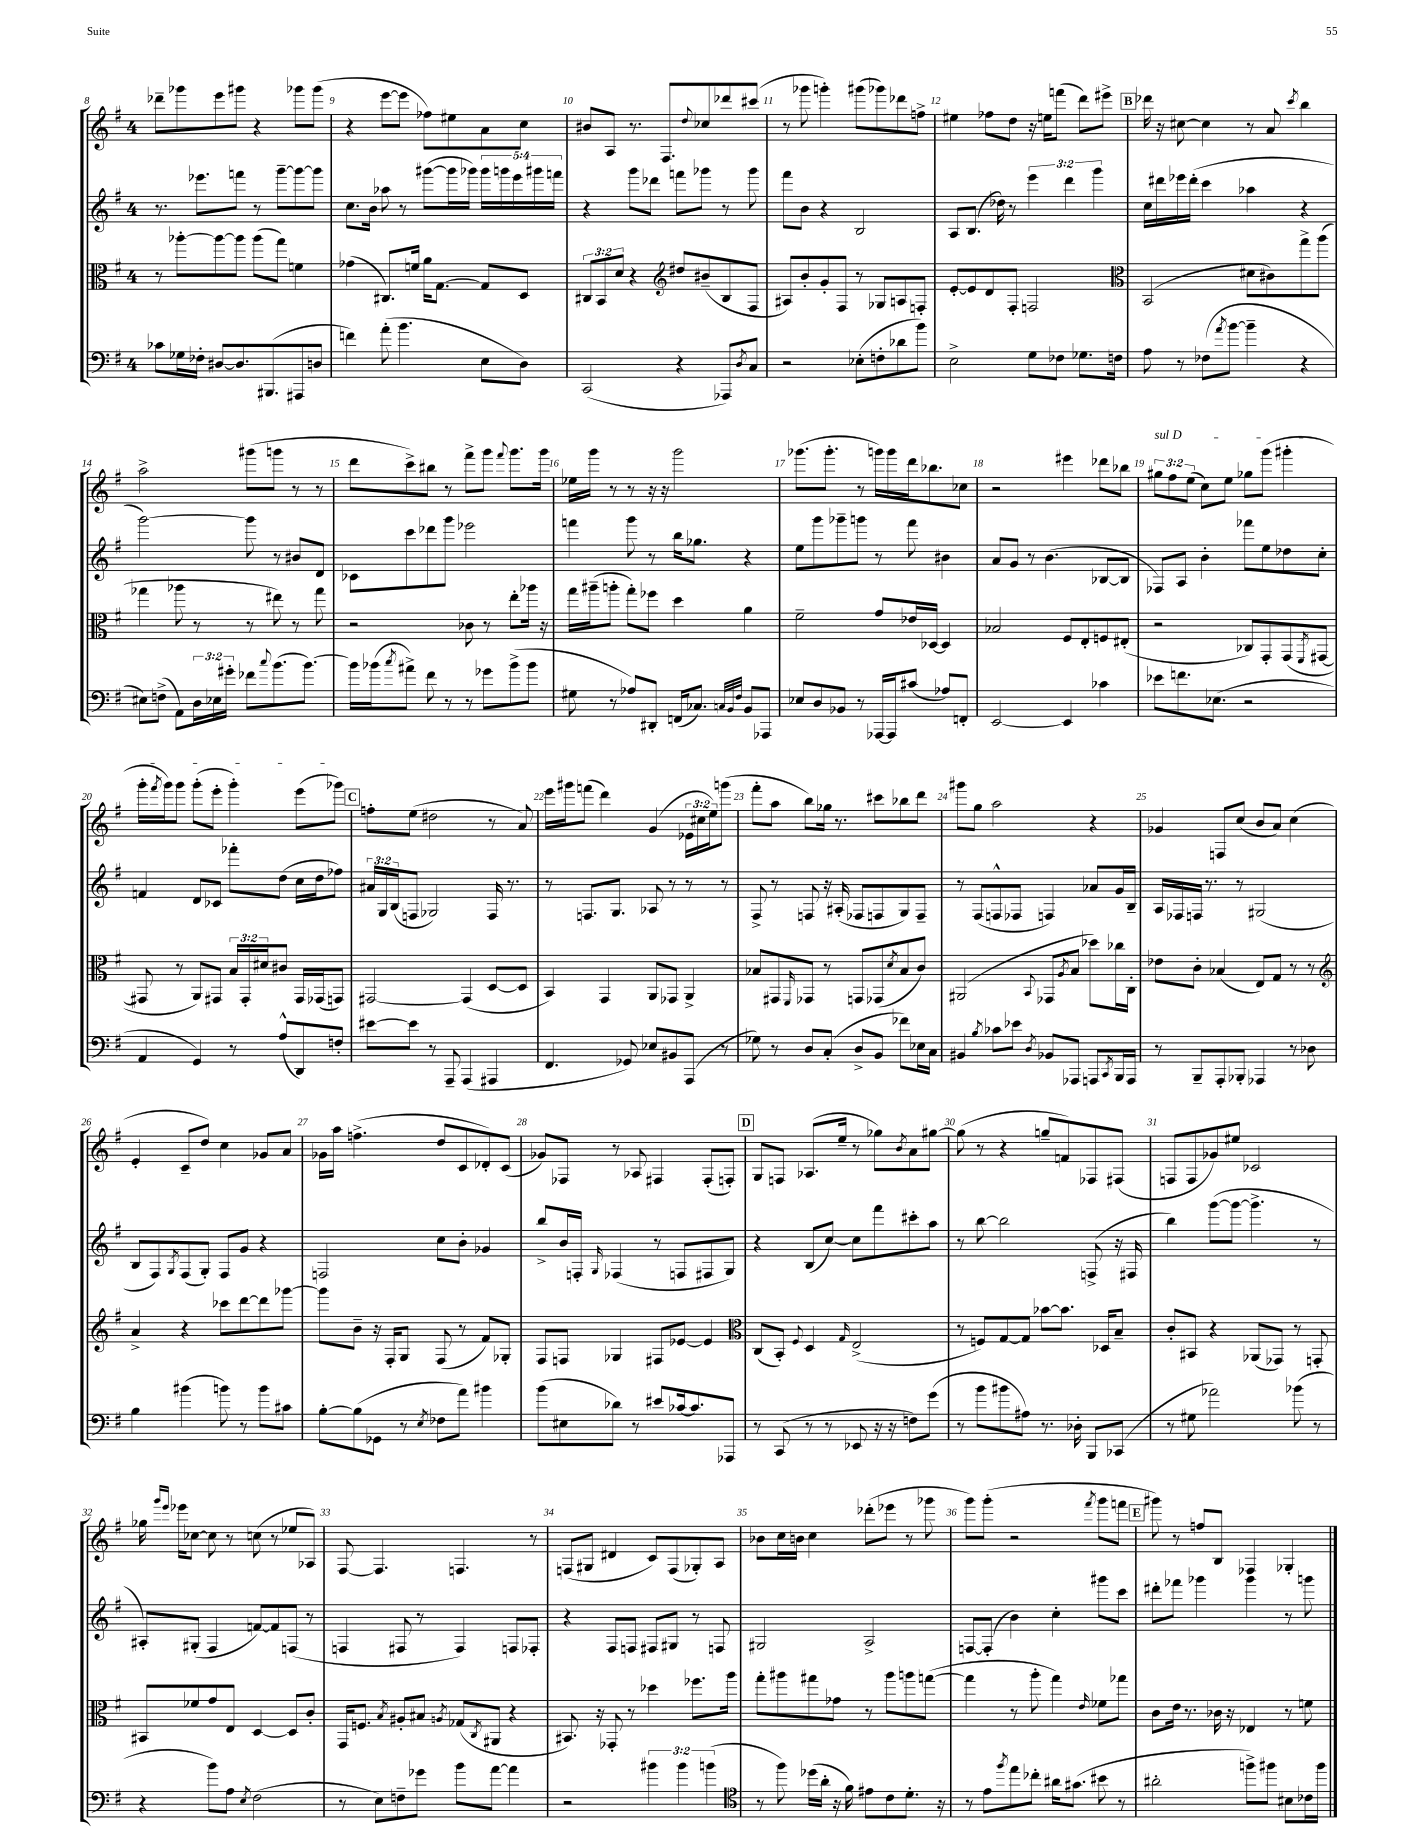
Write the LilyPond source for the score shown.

<<
\new StaffGroup <<
\new Staff = "s0" {
    \clef treble \key g \major \once \override Staff.TimeSignature.style = #'single-digit \time 4/4 \override Staff.TupletNumber.text = #tuplet-number::calc-fraction-text
    des'''8-- ges'''8 e'''8 gis'''8 r4 ges'''8 ges'''8( |
    r4 e'''8~ e'''8 fes''8) eis''8 a'8 c''8 |
    bis'8 a8 r8. fis8. \appoggiatura { d''8 } ces''8 des'''8 cis'''8( |
    r8 ges'''8 g'''4-.) gis'''8( ges'''8) des'''8 f''8-> |
    eis''4 fes''8 d''8 r16 e''16 f'''8( d'''8) eis'''8-> |
    \mark \markup { \box "B" } des'''16 r16 cis''8~ cis''4 r8 a'8 \acciaccatura { c'''8 } b''4 |
    a''2-> gis'''8( g'''8 r8 r8 |
    d'''8 c'''8->) bis''8 r8 fis'''8-> g'''8 \appoggiatura { fis'''8 } g'''8. g'''16 |
    ees''16 g'''16 r8 r8 r16 r16 g'''2 |
    ges'''8.( ges'''8.-. r8 g'''16) g'''16 d'''16 bes''8. ces''8 |
    r2 eis'''4 des'''8 bes''8 |
    \tuplet 3/2 { \once \override TextSpanner.bound-details.left.text = \markup { \italic "sul D" } gis''8\startTextSpan fis''8 e''8( } c''8) e''8 ges''8 g'''8( gis'''4-. |
    g'''16-. \acciaccatura { fis'''8 } g'''16) g'''8 g'''8-.( e'''8-. g'''4-.) e'''8( ges'''8\stopTextSpan) |
    \mark \markup { \box "C" } f''8-. e''8( dis''2 r8 a'8) |
    e'''16 gis'''16 f'''8( d'''4) g'4( \tuplet 3/2 { ees'16 cis''16 e''16) } g'''8( |
    fis'''8-. a''8 b''8) ges''16 r8. cis'''8 bes''8 d'''8 |
    gis'''8 g''8 a''2 r4 |
    ges'4 f8 c''8( b'8 a'8) c''4( |
    e'4-. c'8-- d''8) c''4 ges'8 a'8 |
    ges'16 a''16 f''4.->( d''8 c'8 des'8-.) c'8( |
    ges'8) fes8 r8 aes8 fis4 fis8-.( f8-.) |
    \mark \markup { \box "D" } g8 f8 aes8.( e''16-- r8 ges''8) \acciaccatura { b'8 } a'8 gis''8~ |
    gis''8( r8 r4 g''8-- f'8) fes8 fis8( |
    f8 f8 ges'8) eis''8 ces'2 |
    ges''16 \grace { g'''16 e'''16 } ees'''16 ces''8~ ces''8 r8 c''8( r8 ees''8 aes8) |
    fis8~ fis4. f4. r8 |
    f8( gis8 dis'4 c'8) f8( ges8-.) a8 |
    bes'8 c''16 b'16 c''4 des'''8-.( ees'''8 r8 ges'''8 |
    g'''8) g'''8-.( r2 \acciaccatura { fis'''8 } g'''8 f'''8 |
    \mark \markup { \box "E" } gis'''8) r8 f''8 b8 fes4 ges4-. \bar "|." |
}
\new Staff = "s1" {
    \clef treble \key g \major \once \override Staff.TimeSignature.style = #'single-digit \time 4/4 \override Staff.TupletNumber.text = #tuplet-number::calc-fraction-text
    r8. ees'''8. f'''8 r8 g'''8~-- g'''8~ g'''8 |
    c''8. b'16 aes''8 r8 gis'''8~( gis'''16 ges'''16) \tuplet 5/4 { ges'''16 g'''16 e'''16 gis'''16 f'''16 } |
    r4 g'''8 des'''8 f'''8 ges'''8 r8 ges'''8 |
    fis'''8 b'8 r4 b2 |
    a8 b8.( des''16) r8 \tuplet 3/2 { e'''4 d'''4 g'''4 } |
    \mark \markup { \box "B" } c''16 dis'''16 ees'''16 dis'''16-.( c'''4 aes''4 r4 |
    g'''2~) g'''8 r8 bis'8 d'8 |
    ces'8 c'''8 des'''8 g'''8 ees'''2 |
    f'''4 g'''8 r8 b''16 ges''8. r4 |
    e''8 g'''8 ges'''8-- g'''8 r8 fis'''8 bis'4 |
    a'8 g'8 r8 b'4.( bes8~ bes8 |
    fes8) a8 b'4-. fes'''8 e''8 des''8 c''8-. |
    f'4 d'8 ces'8 fes'''8-. d''8( c''16 d''16 fes''8) |
    \mark \markup { \box "C" } \tuplet 3/2 { ais'16 g16 b16( } f8 ges2) f16 r8. |
    r8 f8. g8. aes8 r8 r8 r8 |
    fis8-> r8 f8 r16 ais16-.( fes8 f8 g8) f8-- |
    r8 fis8( f8-^ fes8 f4) aes'8 g'16 b16-- |
    a16 fes16 f16 r8. r8 gis2( |
    b8 fis8) \acciaccatura { g8 } fis8( g8-.) fis8 g'8 r4 |
    f2 c''8 b'8-. ges'4 |
    b''8-> b'16 f16-. \grace { g16 } fes4( r8 f8 fis8 g8) |
    \mark \markup { \box "D" } r4 b8( c''8~) c''8 fis'''8 cis'''8-. a''8 |
    r8 b''8~ b''2 f8->( r16 fis16 |
    b''4) g'''8~( g'''8~ g'''4.-> r8 |
    ais8-.) gis8-.( fis4 f'8~) f'8 f8( r8 |
    f4 fis8 r8 fis4) f8 fes8-. |
    r4 fis8 f8 fis8 gis8 r8 f8 |
    gis2 a2-> |
    f8~ f8-.( b'4) c''4-. gis'''8 c'''8 |
    \mark \markup { \box "E" } dis'''8-. fes'''8 ges'''4 ges'''4 r8 g'''8 \bar "|." |
}
\new Staff = "s2" {
    \clef alto \key g \major \once \override Staff.TimeSignature.style = #'single-digit \time 4/4 \override Staff.TupletNumber.text = #tuplet-number::calc-fraction-text
    r8 aes''8~-. aes''8~ aes''8 aes''8( g''8) f'4 |
    ges'4( cis8.) f'16 a'16 g8.~ g8 d8 |
    \tuplet 3/2 { cis8 b,8 d'8 } r4 \clef treble dis''8 bis'8--( b8 fis8 |
    ais8) b'8-. g'8-. fis8 r8 ges8 a8 f8-. |
    e'8~-. e'8 d'8 fis8-. f2 |
    \mark \markup { \box "B" } \clef alto b,2( dis'8 cis'8) g''8-> a''8( |
    ges''4 aes''8 r8 r8 eis''8) r8 ges''8 |
    r2 ces'8 r8 e''8-. aes''16 r16 |
    g''16 ais''16--( a''8-. g''8-.) fes''8 d''4 a'4 |
    fis'2-- g'8 ees'16 des16~ des4 |
    bes2 fis8 e8-. f8 eis8-.( |
    r2 ces8) g,8-. g,8( \acciaccatura { fis,8 } gis,8~ |
    gis,8 r8 a,8) gis,8 \tuplet 3/2 { b16 gis,16-. dis'16 } cis'8 gis,16 ges,16( g,8) |
    \mark \markup { \box "C" } gis,2~ gis,4( d8~ d8 |
    b,4) g,4 a,8 ges,8 a,4-> |
    bes8 gis,8 \grace { fis,16 } ges,8 r8 g,8 ges,8( \acciaccatura { d'8 } bes8 c'8) |
    ais,2( \appoggiatura { b,8 } ges,8 \acciaccatura { a8 } b8 des''8) ces''16 c16-. |
    ees'8 c'8-. bes4( e8) g8 r8 r8 |
    \clef treble a'4-> r4 ces'''8 d'''8~ d'''8 ges'''8~ |
    ges'''8 b'8-- r16 fis16-. g8 fis8( r8 fis'8) ges8-. |
    fis8 f8 ges4 fis8 ees'8~ ees'4 |
    \mark \markup { \box "D" } \clef alto c8( b,8-.) \appoggiatura { fis8 } d4 \grace { g16 } e2->( |
    r8 f8) g8~ g8 bes'8~ bes'8. des16 b8-- |
    c'8-. bis,8 r4 aes,8( ges,8) r8 g,8-. |
    bis,8 fes'8 g'8 e8 d4~ d8 c'8-. |
    g,16 f8. \acciaccatura { b8 } ais8-. bis8 \acciaccatura { a8 } ges8( \acciaccatura { c8 } ais,8 r4 |
    bis,8.) r16 ges,8-. r8 des''4 fes''8. a''16 |
    g''8-. ais''8 gis''8 ges'8 r8 ais''8 a''8 g''8~( |
    g''4 r8 a''8-. g''4) \grace { e'16 } fes'8 ges''8 |
    \mark \markup { \box "E" } c'8 e'16 r8. ces'16 r16 ees4 r8 f'8 \bar "|." |
}
\new Staff = "s3" {
    \clef bass \key g \major \once \override Staff.TimeSignature.style = #'single-digit \time 4/4 \override Staff.TupletNumber.text = #tuplet-number::calc-fraction-text
    ces'8 ges16 fes16-. dis8~ dis8. bis,,8.( ais,,8 d8 |
    f'4) a'8-.( b'4. e8 d8) |
    c,2( r4 aes,,8) \acciaccatura { d8 } c8 |
    r2 ees8-.( f8-. des'8 b'8) |
    e2-> g8 fes8 ges8. f16 |
    \mark \markup { \box "B" } a8 r8 fes8( \acciaccatura { a'8 } b'8~ b'4-- r4 |
    eis8) f8->( a,8) \tuplet 3/2 { d16 ees16 gis'16-. } fes'8 \appoggiatura { c''8 } b'8.( b'8.~) |
    b'16 bes'16( \acciaccatura { c''8 } ais'8->) fis'8 r8 r8 ges'8 bes'8->( bes'8 |
    gis8 r8 aes8) dis,8-. f,16( ces8.) \grace { c32 b,32 fis32 } b,8 aes,,8 |
    ees8 d8 bes,8 r8 aes,,16~ aes,,16 cis'8( aes8) f,8-. |
    e,2~ e,4 ces'4 |
    ees'8 f'8. ees8.( r2 |
    a,4 g,4) r8 a8-^( d,8) f8-. |
    \mark \markup { \box "C" } eis'8~ eis'8 r8 a,,8-- a,,4( ais,,4 |
    fis,4. ges,8) ees8 bis,8 a,,8( r8 |
    ges8) r8 d8 c8-.( d8-> b,8 fes'8) ees16 c16 |
    bis,4 \acciaccatura { b8 } ces'8 ees'8 \acciaccatura { d8 } bes,8 aes,,8 a,,8 \acciaccatura { c,8 } b,,16 a,,16 |
    r8 b,,8-- a,,8-. bes,,8-. aes,,4 r8 des8 |
    b4 bis'4( b'8) r8 b'8 cis'8 |
    b8~-. b8( ges,8 r8 \acciaccatura { e8 } fes8 a'8) bis'4 |
    b'8( eis8 des'8) r8 eis'8 ces'16~ ces'8. aes,,8 |
    \mark \markup { \box "D" } r8 c,8( r8 r8 ees,8 r16 r16 f8) g'8( |
    r8 b'8 bis'8 ais8) r8. des16-. b,,8 ces,8( |
    r8 gis8 aes'2) bes'8( r8 |
    r4 b'8) a8 \acciaccatura { e8 } fis2( |
    r8 e8) f8-- ges'8 b'8 a'8~ a'4 |
    r2 \tuplet 3/2 { bis'4 bis'4 b'4( } |
    \clef tenor r8 fis''8) des''16( a'16-. r16 fis'16) eis'8 c'8 d'8.-. r16 |
    r8 e'8 \acciaccatura { fis''8 } e''8 ces''8-. ais'16 gis'8.( bis'8 r8 |
    \mark \markup { \box "E" } ais'2-. f''8->) fis''8 bis8 ces'16 fis''16 \bar "|." |
}
>>
>>
\layout { \context { \Score currentBarNumber = #8 \override BarNumber.break-visibility = ##(#f #t #t) barNumberVisibility = #all-bar-numbers-visible } }
